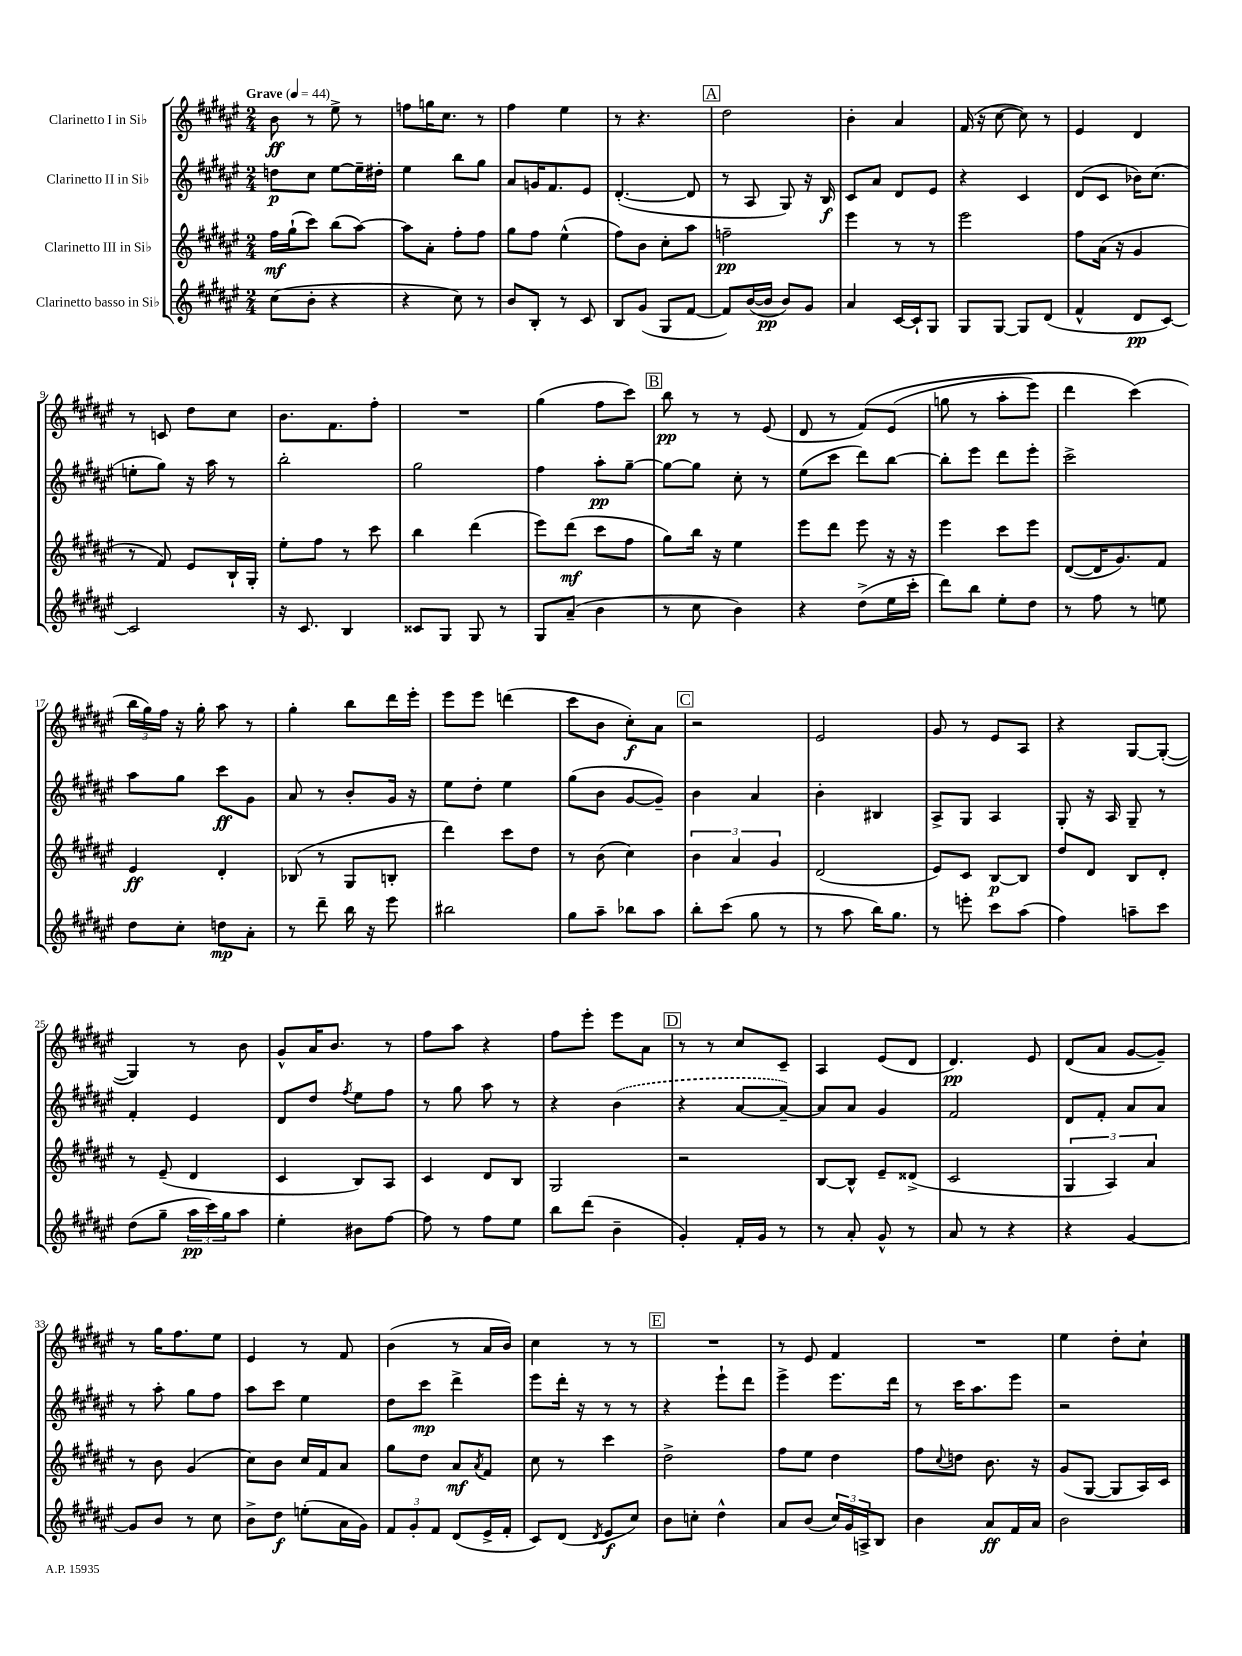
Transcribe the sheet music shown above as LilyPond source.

<<
\new StaffGroup <<
\new Staff = "s0" \with { instrumentName = "Clarinetto I in Sib" } {
    \clef treble \key fis \major \numericTimeSignature \time 2/4 \tempo "Grave" 4 = 44
    b'8\ff r8 eis''8-> r8 |
    f''8 g''16 cis''8. r8 |
    fis''4 eis''4 |
    r8 r4. |
    \mark \markup { \box "A" } dis''2 |
    b'4-. ais'4 |
    fis'16( r16 cis''8~ cis''8) r8 |
    eis'4 dis'4 |
    r8 c'8 dis''8 cis''8 |
    b'8. fis'8. fis''8-. |
    R2 |
    gis''4( fis''8 cis'''8) |
    \mark \markup { \box "B" } b''8\pp r8 r8 eis'8( |
    dis'8 r8 fis'8)\( eis'8( |
    g''8 r8 ais''8-. eis'''8) |
    dis'''4 cis'''4(\) |
    \tuplet 3/2 { b''16 gis''16) fis''16 } r16 gis''16-. ais''8 r8 |
    gis''4-. b''8 dis'''16 eis'''16-. |
    eis'''8 eis'''8 d'''4( |
    cis'''8 b'8 cis''8-.\f) ais'8 |
    \mark \markup { \box "C" } r2 |
    eis'2 |
    gis'8 r8 eis'8 ais8 |
    r4 gis8~ gis8~-.( |
    gis4) r8 b'8 |
    gis'8-^ ais'16 b'8. r8 |
    fis''8 ais''8 r4 |
    fis''8 eis'''8-. eis'''8 ais'8 |
    \mark \markup { \box "D" } r8 r8 cis''8 cis'8-- |
    ais4 eis'8( dis'8 |
    dis'4.\pp) eis'8 |
    dis'8( ais'8 gis'8~ gis'8--) |
    r8 gis''16 fis''8. eis''8 |
    eis'4 r8 fis'8 |
    b'4( r8 ais'16 b'16) |
    cis''4 r8 r8 |
    \mark \markup { \box "E" } R2 |
    r8 eis'8 fis'4 |
    R2 |
    eis''4 dis''8-. cis''8-! \bar "|." |
}
\new Staff = "s1" \with { instrumentName = "Clarinetto II in Sib" } {
    \clef treble \key fis \major \numericTimeSignature \time 2/4
    d''8\p cis''8 eis''8~ eis''16-- dis''16-. |
    eis''4 b''8 gis''8 |
    ais'8 g'16 fis'8. eis'8 |
    dis'4.~-.( dis'8 |
    \mark \markup { \box "A" } r8 ais8 gis8) r16 b16\f |
    cis'8 ais'8 dis'8 eis'8 |
    r4 cis'4 |
    dis'8( cis'8 bes'16) cis''8.( |
    e''8-. gis''8) r16 ais''16 r8 |
    b''2-. |
    gis''2 |
    fis''4 ais''8-.\pp gis''8~-- |
    \mark \markup { \box "B" } gis''8~ gis''8 cis''8-. r8 |
    eis''8( cis'''8 dis'''8) b''8~ |
    b''8-. eis'''8 dis'''8 eis'''8-. |
    cis'''2-> |
    ais''8 gis''8 cis'''8\ff gis'8 |
    ais'8 r8 b'8-. gis'16 r16 |
    eis''8 dis''8-. eis''4 |
    gis''8( b'8 gis'8~ gis'8--) |
    \mark \markup { \box "C" } b'4 ais'4 |
    b'4-. bis4 |
    ais8-> gis8 ais4 |
    gis8-. r16 ais16 gis8-- r8 |
    fis'4-. eis'4 |
    dis'8 dis''8 \acciaccatura { fis''8 } eis''8 fis''8 |
    r8 gis''8 ais''8 r8 |
    r4 \once \slurDashed b'4( |
    \mark \markup { \box "D" } r4 ais'8~ ais'8~--) |
    ais'8 ais'8 gis'4 |
    fis'2 |
    dis'8 fis'8-. ais'8 ais'8 |
    r8 ais''8-. gis''8 fis''8 |
    ais''8 cis'''8 eis''4 |
    dis''8 cis'''8\mp dis'''4-> |
    eis'''8 dis'''16-. r16 r8 r8 |
    \mark \markup { \box "E" } r4 eis'''8-! dis'''8 |
    eis'''4-> eis'''8. dis'''16 |
    r8 cis'''16 ais''8. eis'''8 |
    r2 \bar "|." |
}
\new Staff = "s2" \with { instrumentName = "Clarinetto III in Sib" } {
    \clef treble \key fis \major \numericTimeSignature \time 2/4
    fis''16\mf gis''16-!( cis'''8) b''8( ais''8~) |
    ais''8 ais'8-. fis''8-. fis''8 |
    gis''8 fis''8 eis''4-^( |
    fis''8) b'8 cis''8-. ais''8 |
    \mark \markup { \box "A" } f''2--\pp |
    eis'''4 r8 r8 |
    eis'''2 |
    fis''8 ais'16( r16 gis'4 |
    r8 fis'8) eis'8 b16-! gis16-. |
    eis''8-. fis''8 r8 cis'''8 |
    b''4 dis'''4( |
    eis'''8) dis'''8\mf( cis'''8 fis''8 |
    \mark \markup { \box "B" } gis''8) b''16 r16 eis''4 |
    eis'''8 dis'''8 eis'''8 r16 r16 |
    eis'''4 cis'''8 eis'''8 |
    dis'8~( dis'16 gis'8.) fis'8 |
    eis'4\ff dis'4-. |
    bes8( r8 gis8 b8-. |
    dis'''4) cis'''8 dis''8 |
    r8 b'8( cis''4) |
    \mark \markup { \box "C" } \tuplet 3/2 { b'4 ais'4 gis'4 } |
    dis'2( |
    eis'8) cis'8 b8~\p b8 |
    dis''8 dis'8 b8 dis'8-. |
    r8 eis'8--( dis'4 |
    cis'4 b8) ais8 |
    cis'4 dis'8 b8 |
    gis2 |
    \mark \markup { \box "D" } r2 |
    b8~ b8-^ eis'8-- disis'8->( |
    cis'2 |
    \tuplet 3/2 { gis4 ais4) ais'4 } |
    r8 b'8 gis'4( |
    cis''8) b'8 cis''16 fis'16 ais'8 |
    gis''8 dis''8 ais'8\mf \acciaccatura { ais'8 } fis'8 |
    cis''8 r8 cis'''4 |
    \mark \markup { \box "E" } dis''2-> |
    fis''8 eis''8 dis''4 |
    fis''8 \appoggiatura { cis''8 } d''8 b'8. r16 |
    gis'8( gis8~ gis8 ais16) cis'16 \bar "|." |
}
\new Staff = "s3" \with { instrumentName = "Clarinetto basso in Sib" } {
    \clef treble \key fis \major \numericTimeSignature \time 2/4
    cis''8( b'8-. r4 |
    r4 cis''8) r8 |
    b'8 b8-. r8 cis'8 |
    b8 gis'8( gis8 fis'8~ |
    \mark \markup { \box "A" } fis'8) b'16~( b'16\pp b'8) gis'8 |
    ais'4 cis'16~ cis'16-! gis8 |
    gis8 gis8~ gis8 dis'8( |
    fis'4-^ dis'8\pp cis'8~) |
    cis'2 |
    r16 cis'8. b4 |
    cisis'8 gis8 gis8 r8 |
    gis8 ais'8--( b'4 |
    \mark \markup { \box "B" } r8 cis''8 b'4) |
    r4 dis''8->( eis''16 cis'''16-. |
    dis'''8) b''8 eis''8-. dis''8 |
    r8 fis''8 r8 e''8 |
    dis''8 cis''8-. d''8\mp ais'8-. |
    r8 dis'''8-- b''16 r16 eis'''8 |
    bis''2 |
    gis''8 ais''8-- bes''8 ais''8 |
    \mark \markup { \box "C" } b''8-. cis'''8( gis''8 r8 |
    r8 ais''8 b''16) gis''8. |
    r8 e'''8-. cis'''8 ais''8( |
    fis''4) a''8-- cis'''8 |
    dis''8( gis''8-- \tuplet 3/2 { ais''16\pp cis'''16) gis''16 } ais''8 |
    eis''4-. bis'8 fis''8~ |
    fis''8 r8 fis''8 eis''8 |
    b''8 dis'''8( b'4-- |
    \mark \markup { \box "D" } gis'4-.) fis'16-. gis'16 r8 |
    r8 ais'8-. gis'8-^ r8 |
    ais'8 r8 r4 |
    r4 gis'4~ |
    gis'8 b'8 r8 cis''8 |
    b'8-> dis''8\f e''8-.( ais'16 gis'16) |
    \tuplet 3/2 { fis'8 gis'8-. fis'8 } dis'8( eis'16-> fis'16-. |
    cis'8) dis'8( \acciaccatura { dis'8 } eis'8\f cis''8) |
    \mark \markup { \box "E" } b'8 c''8-. dis''4-^ |
    ais'8 b'8( \tuplet 3/2 { cis''16) gis'16 a16-> } b8 |
    b'4 ais'8\ff fis'16 ais'16 |
    b'2 \bar "|." |
}
>>
>>
